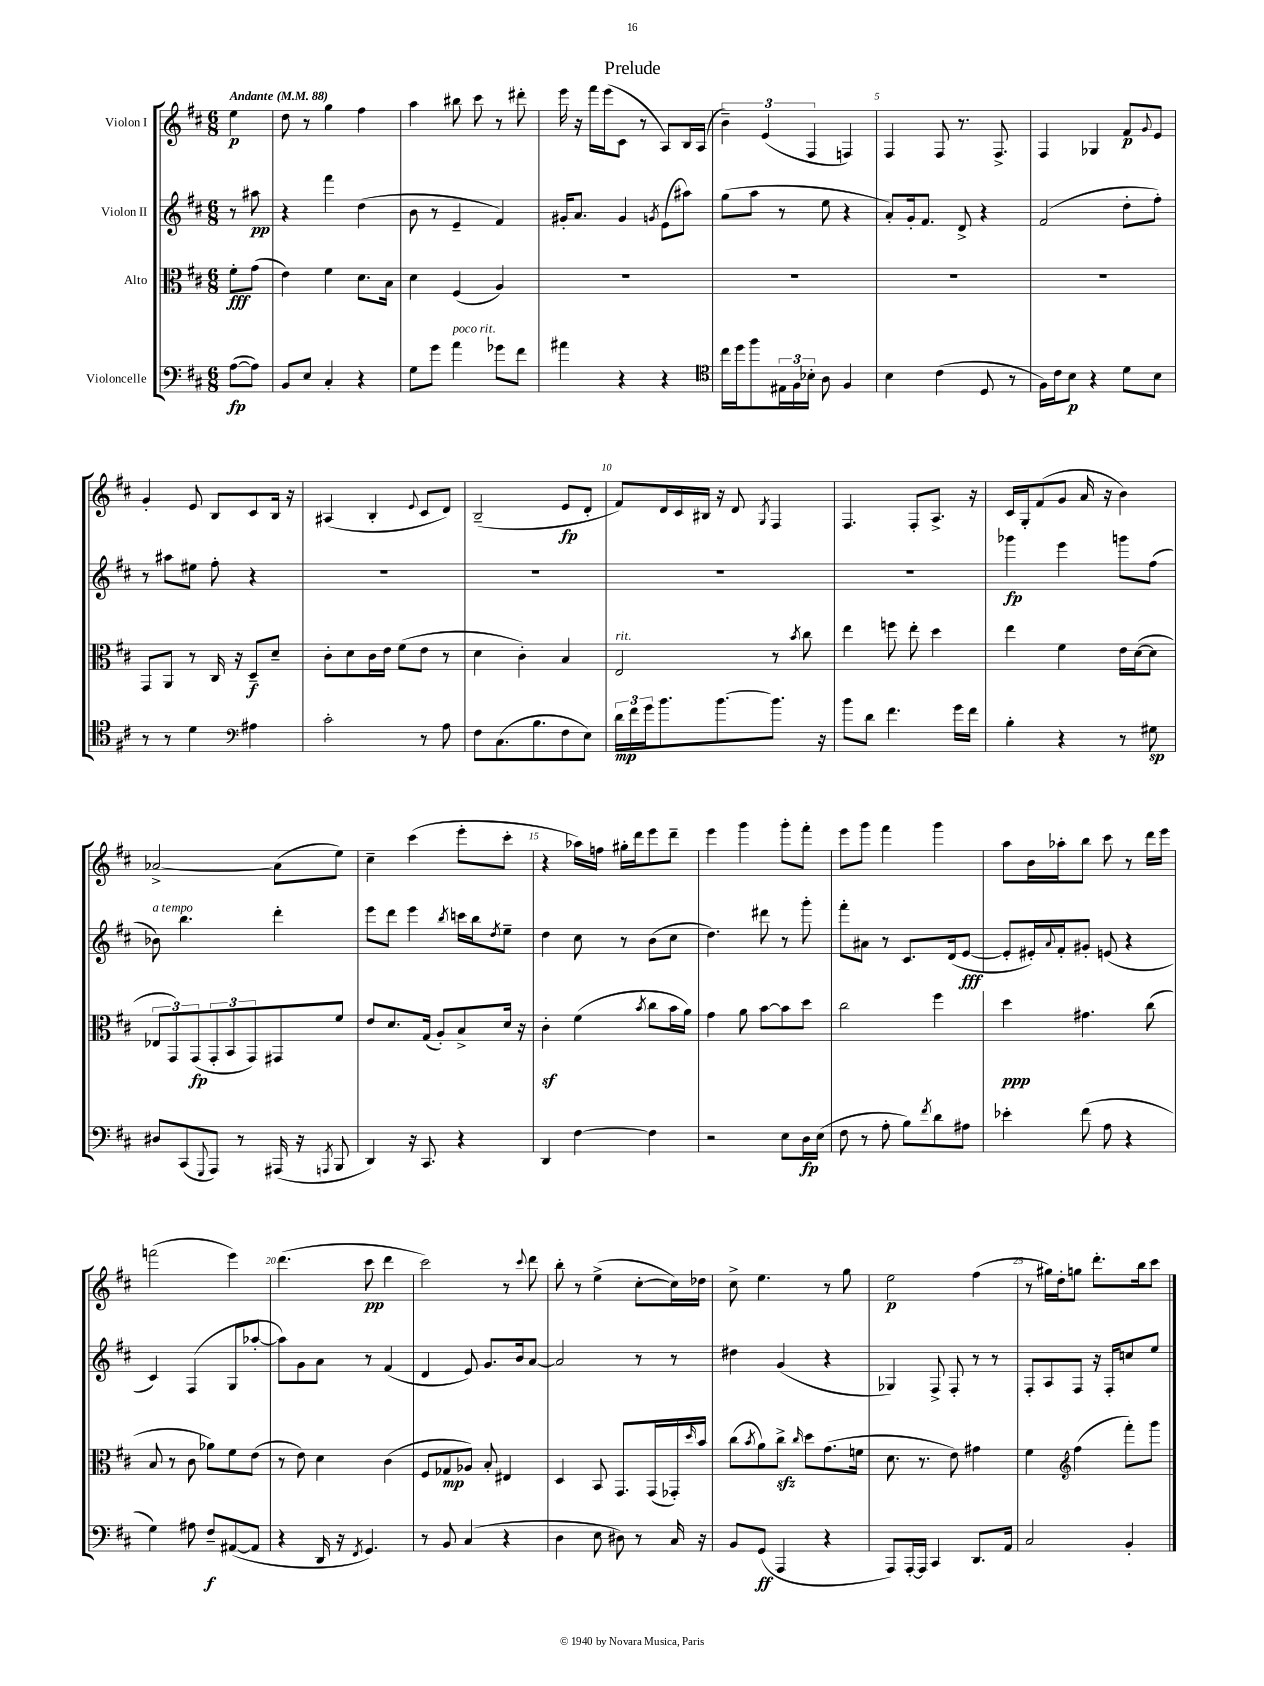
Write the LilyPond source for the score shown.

\header { title = "Prelude" }
<<
\new StaffGroup <<
\new Staff = "s0" \with { instrumentName = "Violon I" } {
    \clef treble \key d \major \numericTimeSignature \time 6/8 \partial 4 \tempo "Andante" 4 = 88
    e''4\p |
    d''8 r8 g''4 fis''4 |
    a''4 bis''8 cis'''8 r8 dis'''8-. |
    e'''16 r16 fis'''16 e'''16( cis'8 r8 a8) b16 a16( |
    \tuplet 3/2 { b'4--) e'4( fis4 } f4) |
    fis4 fis8 r8. fis8.-> |
    fis4 ges4 fis'8\p \appoggiatura { g'8 } e'8 |
    g'4-. e'8 b8 cis'8 b16 r16 |
    ais4( b4-. \appoggiatura { e'8 } cis'8 d'8) |
    b2--( e'8\fp d'8-. |
    fis'8) d'16 cis'16 bis16 r16 d'8 \acciaccatura { g8 } fis4 |
    fis4. fis8-. a8.-> r16 |
    cis'16 g16-. fis'8( g'8 a'16 r16 b'4) |
    aes'2~-> aes'8( e''8) |
    cis''4-- cis'''4( e'''8-. cis'''8-. |
    r4 aes''16) f''16 gis''16-. d'''16 e'''8 d'''8-- |
    e'''4 g'''4 g'''8-. fis'''8-. |
    e'''8 g'''8 fis'''4 g'''4 |
    a''8 b'16 aes''16-. b''8 cis'''8 r8 d'''16 e'''16 |
    f'''2( e'''4) |
    d'''4.( cis'''8\pp d'''4 |
    cis'''2) r8 \appoggiatura { cis'''8 } d'''8 |
    b''8-. r8 e''4->( cis''8~-. cis''16) des''16 |
    cis''8-> e''4. r8 g''8 |
    e''2\p fis''4( |
    r8 gis''16) d''16-. g''8 d'''8.-. b''16 cis'''8 \bar "|." |
}
\new Staff = "s1" \with { instrumentName = "Violon II" } {
    \clef treble \key d \major \numericTimeSignature \time 6/8 \partial 4
    r8 ais''8\pp |
    r4 fis'''4 d''4( |
    b'8 r8 e'4-- fis'4) |
    gis'16-. a'8. gis'4 \acciaccatura { g'8 } e'8( ais''8) |
    g''8( a''8 r8 e''8 r4 |
    a'8-.) g'16-. fis'8. d'8-> r4 |
    fis'2( d''8-. fis''8-.) |
    r8 ais''8 eis''8 fis''8-. r4 |
    R2. |
    R2. |
    R2. |
    R2. |
    ges'''4\fp e'''4 g'''8 fis''8( |
    bes'8^\markup { \italic "a tempo" }) b''4. d'''4-. |
    e'''8 d'''8 e'''4 \acciaccatura { b''8 } c'''16 b''16 \acciaccatura { d''8 } e''8-- |
    d''4 cis''8 r8 b'8( cis''8 |
    d''4.) dis'''8 r8 g'''8-. |
    fis'''8-. ais'8 r8 cis'8. d'16( e'8~\fff |
    e'8-. eis'16-.) \appoggiatura { a'8 } fis'16-. gis'8-. e'8( r4 |
    cis'4) fis4( g8 aes''8~-. |
    aes''8) g'8 a'8 r8 fis'4( |
    d'4 e'8) g'8. b'16 a'8~ |
    a'2 r8 r8 |
    dis''4 g'4( r4 |
    ges4) fis8-> fis8-. r8 r8 |
    fis8-. a8 fis8 r16 fis16-. c''8 e''8 \bar "|." |
}
\new Staff = "s2" \with { instrumentName = "Alto" } {
    \clef alto \key d \major \numericTimeSignature \time 6/8 \partial 4
    fis'8-.\fff g'8( |
    e'4) fis'4 d'8. b16 |
    d'4 fis4( a4) |
    R2. |
    R2. |
    R2. |
    R2. |
    g,8 a,8 r8 cis16 r16 d8--\f d'8-- |
    cis'8-. d'8 cis'16 e'16 fis'8( e'8 r8 |
    d'4 cis'4-.) b4 |
    e2^\markup { \italic "rit." } r8 \acciaccatura { b'8 } cis''8 |
    e''4 f''8 e''8-. d''4 |
    e''4 fis'4 e'16 d'16~( d'8 |
    \tuplet 3/2 { ees8 g,8) g,8\fp( } \tuplet 3/2 { g,8-. b,8 g,8) } gis,8 fis'8 |
    e'8 d'8. g16( a8-.) b8-> d'16 r16 |
    cis'4-.\sf fis'4( \acciaccatura { b'8 } cis''8 b'16 a'16) |
    g'4 a'8 b'8~ b'8 d''8 |
    cis''2 fis''4 |
    d''4\ppp gis'4. cis''8( |
    b8 r8 cis'8 aes'8) fis'8 e'8( |
    r8 e'8) d'4 cis'4( |
    fis8 ges8\mp aes8) b8-. eis4 |
    d4 b,8 g,8. g,16( ges,16-.) \grace { d''16 } b'16 |
    cis''8( \acciaccatura { b'8 } a'8) cis''8->\sfz \grace { cis''16 } d''8 g'8.( f'16 |
    d'8. r8. e'8) gis'4 |
    fis'4 \clef treble fis''4( fis'''8-.) g'''8 \bar "|." |
}
\new Staff = "s3" \with { instrumentName = "Violoncelle" } {
    \clef bass \key d \major \numericTimeSignature \time 6/8 \partial 4
    a8~\fp( a8) |
    b,8 e8 cis4-. r4 |
    g8 g'8 a'4^\markup { \italic "poco rit." } ges'8 fis'8 |
    ais'4 r4 r4 |
    \clef tenor cis''16 d''16 fis''8 \tuplet 3/2 { eis16 fis16 bes16-. } a8 fis4 |
    b4 cis'4( d8 r8 |
    fis16) cis'16 b8\p r4 d'8 b8 |
    r8 r8 d'4 \clef bass ais4 |
    cis'2-. r8 a8 |
    fis8 cis8.( b8. fis8 e8) |
    \tuplet 3/2 { d'16\mp fis'16 g'16 } b'8. b'8.~ b'8. r16 |
    b'8 d'8 fis'4. g'16 fis'16 |
    b4-. r4 r8 gis8\sp |
    dis8 cis,8( \appoggiatura { g,,8 } a,,8) r8 ais,,16( r16 \acciaccatura { a,,8 } b,,8 |
    d,4) r16 cis,8. r4 |
    d,4 fis4~ fis4 |
    r2 e8 d16\fp e16( |
    fis8 r8 a8-. b8) \acciaccatura { fis'8 } d'8 ais8 |
    ees'4-. fis'8( a8 r4 |
    g4) ais8 fis8--\f ais,8~( ais,8 |
    r4 d,16 r16 \acciaccatura { fis,8 } g,4.) |
    r8 b,8 cis4( r4 |
    d4 e8 dis8) r8 cis16 r16 |
    b,8 g,8\ff( a,,4 r4 |
    a,,8) a,,16~-. a,,16 cis,4 d,8. a,16 |
    cis2 b,4-. \bar "|." |
}
>>
>>
\layout { \context { \Score \override BarNumber.break-visibility = ##(#f #t #t) barNumberVisibility = #(every-nth-bar-number-visible 5) } }
